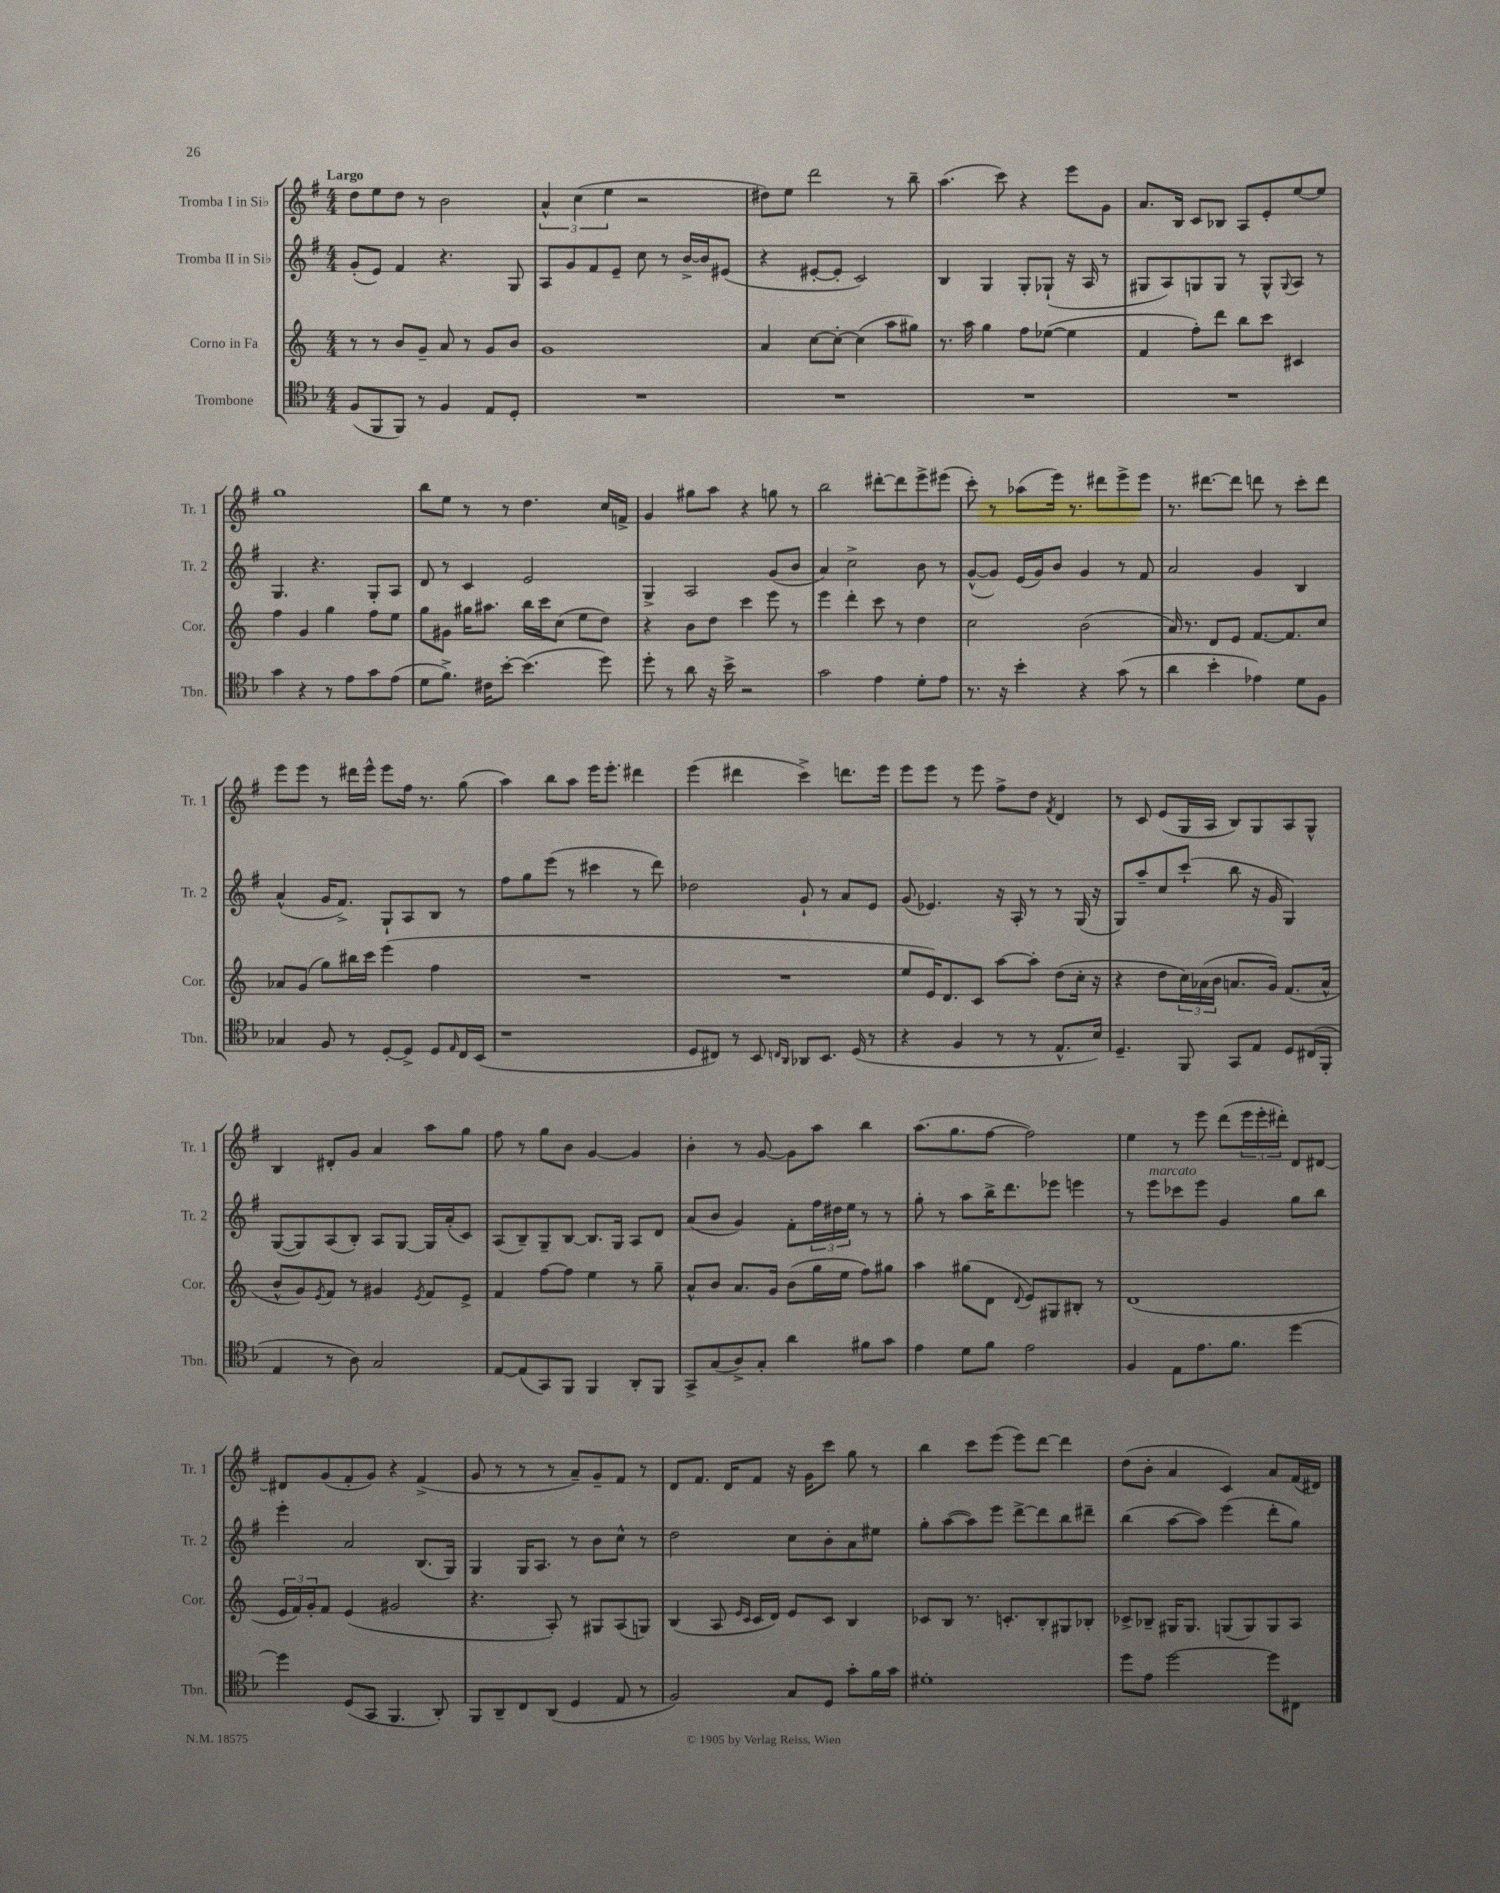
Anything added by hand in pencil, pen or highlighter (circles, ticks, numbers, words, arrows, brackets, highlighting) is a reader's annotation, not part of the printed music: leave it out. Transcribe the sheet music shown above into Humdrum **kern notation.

**kern	**kern	**kern	**kern
*part4	*part3	*part2	*part1
*staff4	*staff3	*staff2	*staff1
*I"Trombone	*I"Corno in Fa	*I"Tromba II in Si♭	*I"Tromba I in Si♭
*I'Tbn.	*I'Cor.	*I'Tr. 2	*I'Tr. 1
*clefC4	*clefG2	*clefG2	*clefG2
*k[b-]	*k[]	*k[f#]	*k[f#]
*M4/4	*M4/4	*M4/4	*M4/4
=1	=1	=1	=1
!	!	!	!LO:TX:a:B:t=Largo
(8F/L	8r	(8g'/L	8dd\L
8FF/	8r	8e/J)	8ee\
8FF/J)	8b/L	4f#/	8dd\J
8r	8g~/J	.	8r
4F/	8a/	4.r	2b\
.	8r	.	.
8E/L	8g/L	.	.
8D'/J	8b/J	8G/	.
=2	=2	=2	=2
1r	1g	8A/L	6a^^/
.	.	8g/	.
.	.	.	(6cc\
.	.	8f#/	.
.	.	.	6ee\
.	.	8e~/J	.
.	.	8cc\	2r
.	.	8r	.
.	.	[16b^/LL	.
.	.	16b/J]	.
.	.	(8e#X/J	.
=3	=3	=3	=3
1r	4a/	4r	8dd#X\L)
.	.	.	8ee\J
.	[8cc\L	[8e#X'/L	2ddd\
.	8cc'\J_	8e#'/J]	.
.	(4cc\]	2c/)	.
.	8aa\L	.	8r
.	8gg#X\J)	.	8bb~\
=4	=4	=4	=4
1r	8.r	4B/	(4.aa\
.	16aa\	.	.
.	4gg\	4G/	.
.	.	.	8ccc\)
.	8ff\L	8G'/L	4r
.	([8ee-X\J	(8G-X`/J	.
.	4ee-\]	16r	8eee\L
.	.	16A/	.
.	.	8r	8g\J
=5	=5	=5	=5
1r	4f/	8G#X/L	8.a/L
.	.	8A/)	.
.	.	.	16B/Jk
.	8ff'\L)	8Gn/	8c/L
.	8ddd\J	8G/J	8B-X/J
.	8bb\L	8r	8A/L
.	8ccc\J	8G^^/L	8e'/
.	.	8qqG/	.
.	4c#X/	8A/J	[8ee/
.	.	8r	8ee/J]
!!LO:LB:g=z
=6	=6	=6	=6
4g\	4ff\	4.G/	1gg
4r	4g/	.	.
.	.	4.r	.
8r	4gg\	.	.
8e\L	.	.	.
8g\	8ff\L	8G'/L	.
(8e\J	8ee\J	8A/J	.
=7	=7	=7	=7
8d\L	8gg\L	8d/	8bb\L
8.f^\J)	8g#X\J	8r	8ee\J
.	16gg#X\KL	4c/	8r
16c#X\KL	8.aa#X\J	.	.
[8b-'\J	.	.	8r
(4.b-\]	16bb\LL	2e/	4.dd\
.	16ccc\J	.	.
.	(8cc\J	.	.
.	8ee\L	.	.
8dd\)	8dd\J)	.	16cc/LL
.	.	.	16fn^/JJ
=8	=8	=8	=8
8dd'\	4r	4G^/	4g/
8r	.	.	.
8a\	8b\L	2A/	8gg#X\L
16r	8dd\J	.	8aa\J
16b-^\	.	.	.
2r	4ccc\	.	4r
.	8eee\	(8g/L	8ggn\
.	8r	8b/J	8r
=9	=9	=9	=9
2g\	4eee\	4a/)	2bb\
.	4ddd'\	2cc^\	.
4e\	8ccc\	.	[8ddd#X'\L
.	8r	.	8ddd#\]
8d'\L	4dd\	8b\	8eee^\
8e\J	.	8r	(8eee#X\J
=10	=10	=10	=10
8.r	2cc\	([8g^^/L	8ccc'\)
.	.	8g/J])	8r
16r	.	.	.
4b-'\	.	(16e/LL	(8aa-X\L
.	.	16g/J)	.
.	.	8b/J	16eee\Jk)
.	.	.	8.r
4r	(2b\	4g/	.
.	.	.	8ddd#X\L
(8g\	.	8r	8eee^\
8r	.	8f#/	8eee\J
=11	=11	=11	=11
4a\	16a/)	2a/	8.r
.	8.r	.	.
.	.	.	[8.ddd#X\L
4b-'\	8d/L	.	.
.	8e/J	.	8ddd#\J]
4e-X\)	[8.f/L	4g/	8dddn\
.	.	.	8r
.	8.f/]	.	.
8d\L	.	4B/	8ccc'\L
8F\J	8cc/J	.	8ddd\J
!!LO:LB:g=z
=12	=12	=12	=12
4G-X/	8a-X/L	(4a^^/	8eee\L
.	(8g/J	.	8eee\J
8F/	8gg\L)	16g/KL	8r
.	.	8.f#^/J)	.
8r	16bb#X\L	.	16ddd#X\LL
.	16ccc\JJ	.	16eee^^\JJ
[8D'/L	(4eee\	8G`/L	8eee\L
8D^/J]	.	8A/	16ff#\Jk
.	.	.	8.r
8D/L	4ff\	8B/J	.
16qqE/	.	.	.
16C/L	.	8r	(8gg\
(16BB-/JJ	.	.	.
=13	=13	=13	=13
1r	1r	8ff#\L	4aa\)
.	.	8gg\	.
.	.	(8eee\J	8bb\L
.	.	8r	8aa\J
.	.	4ccc#X\	16eee\KL
.	.	.	8.eee'\J
.	.	8r	4ddd#X\
.	.	8ddd\)	.
=14	=14	=14	=14
8D/L	1r	2dd-X\	(4eee\
8C#X/J)	.	.	.
8r	.	.	4ddd#X\
8BB-/	.	.	.
16qqCn/LL	.	.	.
16qqAA/JJ	.	.	.
8AA-X/L	.	8g`/	4ccc^\)
8.BB-/J	.	8r	.
.	.	8a/L	8.dddn\L
(16D/	.	.	.
8r	.	8e/J	.
.	.	.	16eee\Jk
=15	=15	=15	=15
4r	8ee/L	(8g/	8eee\L
.	16e/K)	4.e-X/)	8eee\J
.	8.d/	.	.
4F/	.	.	8r
.	8c/J	.	8eee\
8r	[8aa\L	16r	8ff#^\L
.	.	16A'/	.
8r	8aa'\J]	8r	8dd\J
.	.	.	8qf#/
8.E^^/L	(8dd\L	8r	4d/
.	16cc'\Jk	(16G/	.
16B-/Jk)	16r	16r	.
=16	=16	=16	=16
4.D~/	4r	8G/L)	8r
.	.	8aa~/	8c/
.	8dd\L	8cc/	(8e/L
8FF/	24cc\L)	(8ccc`/J	16G/L
.	(24a-X\	.	.
.	.	.	16A/JJ
.	24b\JJ	.	.
8GG/L	8.an/L	8bb\	8B/L)
8E/J	.	16r	8G/
.	16g/Jk)	16g/	.
8D/L	(8.f/L	4G/)	8A/
(16C#X/L	.	.	8G^^/J
16FF'/JJ	16a^^/Jk	.	.
!!LO:LB:g=z
=17	=17	=17	=17
4E/	8b^^/L	([8G/L	4B/
.	8g/)	8G/])	.
.	8qe/	.	.
8r	8f/J	(8A/	8d#X'/L
8A\)	8r	8B'/J)	8g/J
2G/	4g#X/	8A/L	4a/
.	.	[8G/J	.
.	8qe/	.	.
.	8f/L	16G/LL]	8aa\L
.	.	(16a'/J	.
.	8e^/J	8c/J)	8gg\J
=18	=18	=18	=18
[8E/L	4f/	(8A/L	8ff#\
(8E/]	.	8B~/)	8r
8GG/)	[8ff\L	8G~/	8gg\L
8FF/J	8ff\J]	[8B/J	8b\J
4FF/	4ee\	8.B/L]	[4g/
.	.	16G/Jk	.
8AA'/L	8r	8A/L	4g/]
8FF/J	8gg~\	8d/J	.
=19	=19	=19	=19
8GG^/L	8a^^/L	(8a/L	4b'\
(8G/	8b/J	8b/J	.
8A^/)	8.a/L	4g/)	8r
8G'/J	.	.	[8g/
.	16g/Jk	.	.
4a\	(8b\L	8f#'\L	8g\L]
.	16gg\L	24ff#\L	8aa\J
.	.	24dd#X\	.
.	16ee\JJ	.	.
.	.	24ee\JJ	.
8f#X\L	8ff\L)	8r	4bb\
8g\J	8gg#X\J	8r	.
=20	=20	=20	=20
4e\	4aa\	8gg'\	(8.aa\L
.	.	8r	.
.	.	.	8.gg\
8d\L	(8gg#X\L	8aa\L	.
8f\J	8d\J	16bb^\K	[8ff#\J
.	.	8.ddd\	.
.	8qqd/	.	.
2e\	8e/L)	.	2ff#\])
.	8G#X/	8eee-X\J	.
.	8B#X'/J	4eeen\	.
.	8r	.	.
=21	=21	=21	=21
4F/	(1d	8r	4ee\
!	!	!LO:TX:a:i:t=marcato	!
.	.	8eee\L	.
8E\L	.	8ccc-X\	8r
8.e\	.	8eee\J	8eee\
.	.	4g/	(8ddd\L
8.f\J	.	.	.
.	.	.	24eee\L
.	.	.	24eee'\
.	.	.	24ddd#X'\JJ)
[4dd\	.	8gg\L	8d/L
.	.	8bb\J	[8d#X/J
!!LO:LB:g=z
=22	=22	=22	=22
4dd\]	24e/LL	4eee'\	8d#X/L]
.	24f/)	.	.
.	24g'/J	.	.
.	8f/J	.	(8g/
(8D/L	(4e/	2a/	8f#'/
8GG/J	.	.	8g/J)
4.FF/	2g#X/	.	4r
.	.	(8.B/L	(4f#^/
8AA'/)	.	.	.
.	.	16G/Jk)	.
=23	=23	=23	=23
8FF/L	4.r	4G/	8g/
8AA~/	.	.	8r
8C/	.	16G/KL	8r
.	.	8.A/J	.
(8AA/J	8A'/)	.	8r
4D/	8r	8r	8a~/L)
.	8G#X/L	8b\L	8g~/
8E/	(8A/	8cc^^\J	8f#/J
8r	8Gn/J)	8r	8r
=24	=24	=24	=24
2F/)	(4B/	2dd\	8d/L
.	.	.	8.f#/J
.	8A/	.	.
.	.	.	16d/KL
.	16qqe/LL	.	.
.	16qqc/JJ	.	.
.	16c/LL	.	8f#/J
.	16d/JJ)	.	.
8G/L	8e/L	8cc\L	16r
.	.	.	16g\KL
8D/J	8c/J	8b'\	8ccc\J
8g'\L	4B/	8a\	8gg\
16f\L	.	8ee#X\J	8r
16g\JJ	.	.	.
=25	=25	=25	=25
1d#X'	8c-X/L	8gg'\L	4bb\
.	8B/J	([8aa\	.
.	8.r	8aa\])	8ccc\L
.	.	8eee\J	(8eee\J
.	8.cn'/L	.	.
.	.	[8ddd^\L	8eee\L)
.	8B'/	8ddd\]	[8ddd\J
.	8G#X/	8bb\	4ddd\]
.	8B-X'/J	8ddd#X~\J	.
=26	=26	=26	=26
8dd\L	8c-X^/L	(4bb\	(8dd\L
8e\J	8B-X~/J	.	8b'\J
[2dd\	16G#X/KL	[8aa\L	4a/
.	8.G#/J	.	.
.	.	8aa\J])	.
.	(8Gn/L	(4eee\	4c/)
.	8G/)	.	.
8dd\L]	8G/	8ddd'\L	8a/L
8C#X\J	8A/J	8gg\J)	(16f#/L
.	.	.	16d#X/JJ)
==	==	==	==
*-	*-	*-	*-
